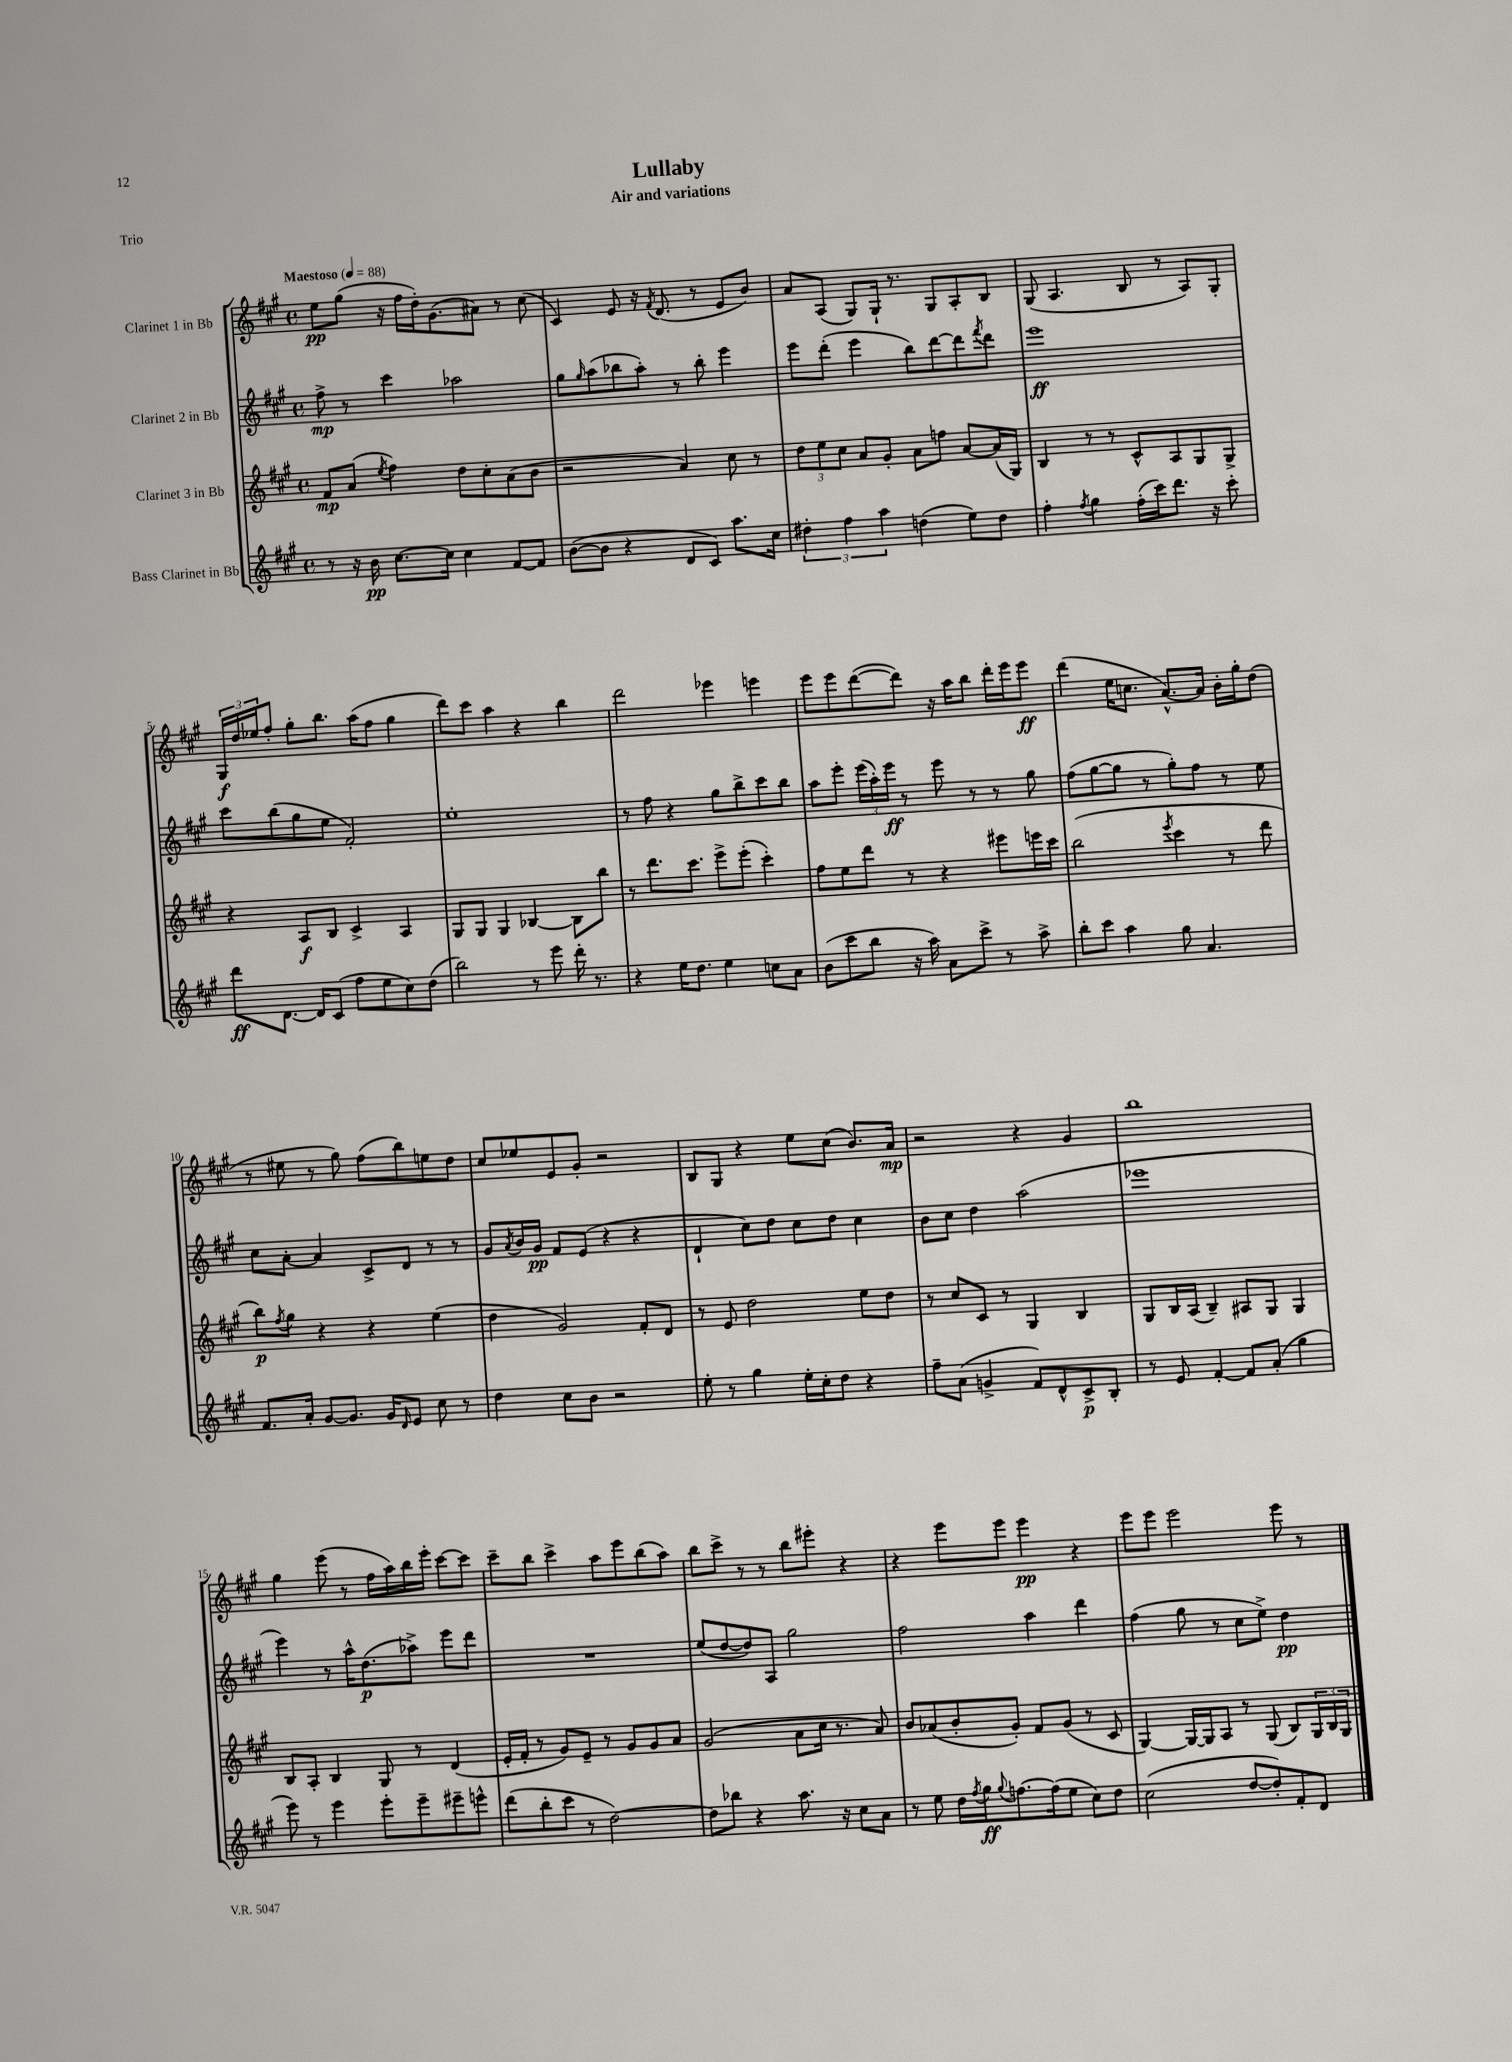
\header { title = "Lullaby" subtitle = "Air and variations" piece = "Trio" }
<<
\new StaffGroup <<
\new Staff = "s0" \with { instrumentName = "Clarinet 1 in Bb" } {
    \clef treble \key a \major \defaultTimeSignature \time 4/4 \tempo "Maestoso" 4 = 88
    e''8\pp gis''8( r16 fis''16 d''16-.) gis'8.( ais'8) r8 cis''8( |
    cis'4) e'8 r16 \acciaccatura { fis'8 } d'8.( r8 e'8 b'8) |
    a'8 a8( gis8) gis16-! r8. gis8 a8-. b8 |
    gis8( a4. b8 r8 a8) gis8-. |
    \tuplet 3/2 { gis16\f d''16 ees''16 } fis''8-. gis''8-. b''8. a''16( fis''8 gis''4 |
    d'''8) cis'''8 a''4 r4 b''4 |
    d'''2 ees'''4 e'''4 |
    e'''8 e'''8 d'''8~( d'''8) r16 a''16 b''8 d'''16-. e'''16 e'''8\ff |
    d'''4( e''16 c''8. a'8.~-^) a'16 b'16-. gis''16-. d''8( |
    r8 eis''8 r8 gis''8) fis''8( b''8) e''8 d''8 |
    cis''8 ees''8 e'8 gis'8-. r2 |
    b8 gis8 r4 e''8 cis''8( b'8.) a'16\mp |
    r2 r4 gis'4 |
    b''1 |
    gis''4 e'''8( r8 fis''16 a''16) b''16 e'''16-. cis'''8~ cis'''8 |
    cis'''8-- b''8 cis'''4-> a''8 e'''8 b''8( a''8) |
    b''8 cis'''8-> r8 r8 b''8 eis'''8-. r4 |
    r4 e'''8 e'''8 e'''4\pp r4 |
    e'''8 e'''8 e'''2 e'''8 r8 \bar "|." |
}
\new Staff = "s1" \with { instrumentName = "Clarinet 2 in Bb" } {
    \clef treble \key a \major \defaultTimeSignature \time 4/4
    fis''8->\mp r8 cis'''4 aes''2 |
    gis''8 \grace { gis''16 } a''8( bes''8 a''8-.) r8 bes''8-. e'''4 |
    e'''8 d'''8-.( e'''4 b''8) d'''8~ d'''8 \acciaccatura { fis'''8 } d'''8 |
    e'''1\ff |
    cis'''8 b''8( gis''8 e''8 fis'2-.) |
    e''1-. |
    r8 fis''8 r4 gis''8 b''8-> cis'''8 b''8 |
    a''8 e'''8-. \tuplet 3/2 { e'''16( a''16-.) e'''16\ff } r8 e'''8 r8 r8 gis''8 |
    fis''8( gis''8~ gis''8 r8 gis''8-.) fis''8 r8 e''8 |
    cis''8 a'8~-. a'4 cis'8-> d'8 r8 r8 |
    gis'8 \acciaccatura { a'8 } b'16 gis'16\pp fis'8 e'8( r4 r4 |
    d'4-! cis''8) d''8 cis''8 d''8 cis''4 |
    b'8 cis''8 d''4 a''2( |
    ees'''1 |
    e'''4) r8 a''16-^ d''8.\p( aes''8->) e'''8 d'''8 |
    R1 |
    e''8( d''8~ d''8) a8 gis''2 |
    fis''2 a''4 d'''4 |
    fis''4( gis''8 r8 cis''8 e''8->) d''4\pp \bar "|." |
}
\new Staff = "s2" \with { instrumentName = "Clarinet 3 in Bb" } {
    \clef treble \key a \major \defaultTimeSignature \time 4/4
    fis'8\mp a'8( \acciaccatura { e''8 } fis''4) d''8 cis''8-. a'8( b'8 |
    r2 a'4) cis''8 r8 |
    \tuplet 3/2 { d''8 e''8 cis''8 } a'8 gis'8-. a'8 f''8 a'8~ a'16( gis16) |
    b4 r8 r8 cis'8-^ a8 gis8 gis8-> |
    r4 a8\f b8 cis'4-> a4 |
    gis8 gis8 gis4 bes4~ bes8 b''8 |
    r8 d'''8. cis'''8. e'''8-> e'''8-.( cis'''4-.) |
    fis''8 e''8 d'''8 r8 r4 eis'''8 e'''16 cis'''16 |
    b''2( \acciaccatura { e'''8 } cis'''4 r8 d'''8 |
    b''8\p) \acciaccatura { fis''8 } gis''8 r4 r4 e''4( |
    d''4 gis'2) fis'8-. d'8 |
    r8 e'8 d''2 e''8 d''8 |
    r8 cis''8 cis'8 r8 gis4 b4 |
    gis8 b16 a16( b4--) ais8 gis8 gis4 |
    b8 a8-. b4 gis8 r8 d'4( |
    e'16-. fis'16-. r8 gis'8) e'8-- r8 gis'8 gis'8 a'8 |
    gis'2( a'8 cis''16 r8. a'8) |
    b'8 aes'8( b'8-. gis'8-.) fis'8 gis'8( r8 cis'8 |
    gis4~) gis16~ gis16 a8 r8 gis8( b8) \tuplet 3/2 { gis16 b16 gis16 } \bar "|." |
}
\new Staff = "s3" \with { instrumentName = "Bass Clarinet in Bb" } {
    \clef treble \key a \major \defaultTimeSignature \time 4/4
    r8 r16 b'16\pp cis''8.~ cis''16 cis''4 fis'8~ fis'8 |
    b'8~( b'8 r4 d'8 cis'8) a''8. cis''16 |
    \tuplet 3/2 { dis''4-. fis''4 a''4 } d''4( e''8) d''8 |
    fis''4-. \acciaccatura { fis''8 } gis''4 fis''16-.( cis'''16) d'''8. r16 cis'''8-. |
    d'''8\ff d'8.~ d'16 cis'8( fis''8 e''8 cis''8) d''8( |
    b''2) r8 e'''8 d'''16-. r8. |
    r4 e''16 d''8. e''4 c''8 a'8 |
    b'8( cis'''8 b''8 r16 a''16) a'8 cis'''8-> r8 a''8-> |
    b''8-. cis'''8 a''4 gis''8 a'4. |
    fis'8. a'16-. gis'8~ gis'8. gis'16 \grace { d'16 } e'8 cis''8 r8 |
    d''4 cis''8 b'8 r2 |
    e''8-. r8 gis''4 e''16-. cis''16-. d''8 r4 |
    fis''8-- a'8( g'4-> fis'8) d'8-^ cis'8->\p b8-. |
    r8 e'8 fis'4~-. fis'8 a'8-.( gis''4 |
    e'''8) r8 e'''4 e'''8-. e'''8-- eis'''8-- e'''8-^ |
    d'''8( b''8-. cis'''8 r8 d''2~) |
    d''8 bes''8 r4 a''8. r16 cis''8 a'8 |
    r8 e''8 d''16 \acciaccatura { fis''8 } gis''16\ff \appoggiatura { gis''8 } f''8.~ f''16( e''8 cis''8) d''8 |
    cis''2( d''8~ d''8-.) fis'8-. d'8 \bar "|." |
}
>>
>>
